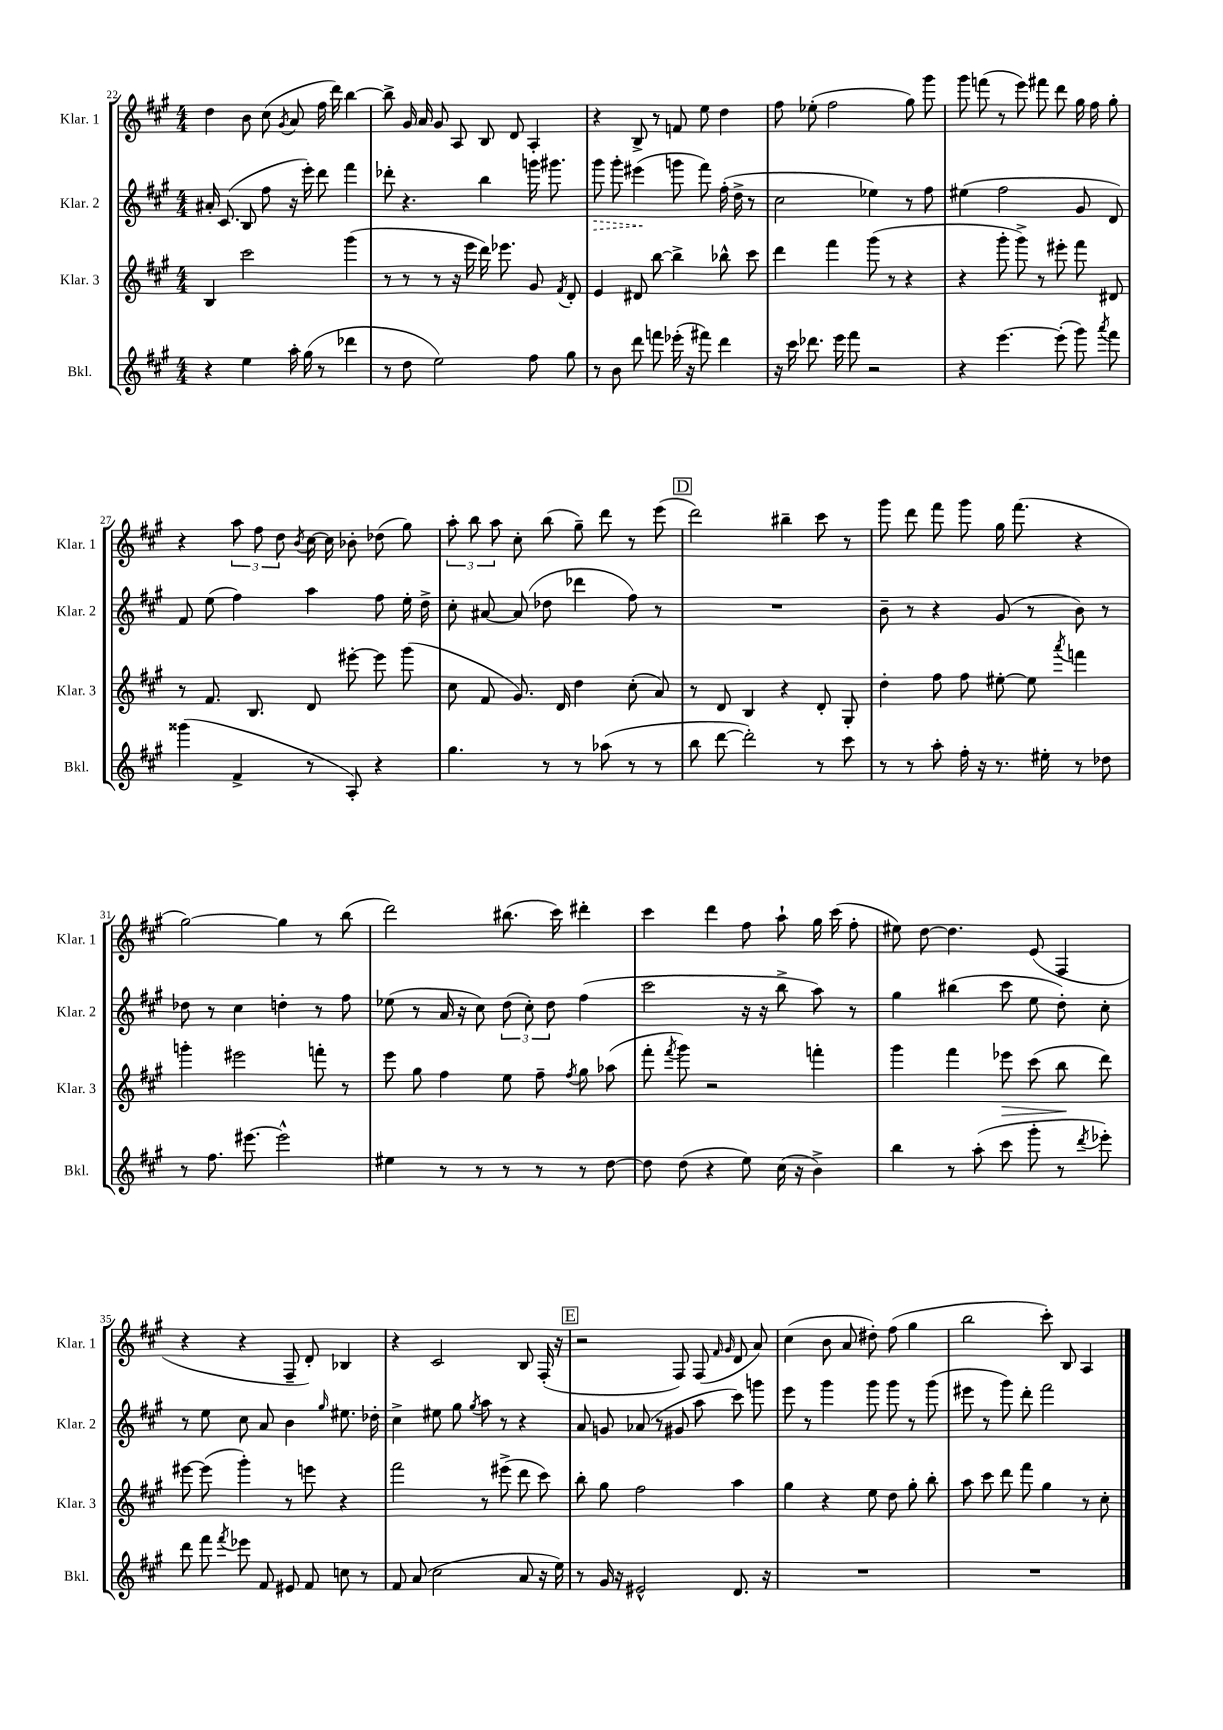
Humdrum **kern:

**kern	**kern	**kern	**kern
*staff4	*staff3	*staff2	*staff1
*clefG2	*clefG2	*clefG2	*clefG2
*k[f#c#g#]	*k[f#c#g#]	*k[f#c#g#]	*k[f#c#g#]
*M4/4	*M4/4	*M4/4	*M4/4
4r	4B	16a#'	4dd
.	.	(8.c#	.
4ee	2ccc#	8B	8b
.	.	8ff#	(8cc#
.	.	.	8qg#
16aa'	.	16r	8a
(16gg#	.	16eee')	.
8r	.	8ddd	16ff#
.	.	.	16ddd)
4ddd-	(4ggg#	4fff#	[4bb
=	=	=	=
8r	8r	8ddd-'	8bb^]
8dd	8r	4.r	16g#
.	.	.	16a
2ee)	8r	.	8g#
.	16r	.	8A
.	16eee	.	.
.	16ddd)	4bb	8B
.	8.eee-	.	.
.	.	.	8d
8ff#	8g#	16ggg	4A'
.	.	8.ggg#	.
.	8qf#	.	.
8gg#	8d'	.	.
=	=	=	=
8r	4e	8ggg#	4r
8b	.	8ggg#'	.
8ddd	8d#	(4eee#	8B^
8fff	[8bb	.	8r
(16eee-'	4bb^]	8ggg	8f
16r	.	.	.
8fff#)	.	8fff#)	8ee
4ddd	8bb-^^	(16ff#'	4dd
.	.	16dd^	.
.	8ccc#	8r	.
=	=	=	=
16r	4ddd	2cc#	8ff#
16ccc#	.	.	.
8.ddd-	.	.	(8ee-'
.	4fff#	.	2ff#
16eee	.	.	.
8fff#	.	.	.
2r	(8ggg#	4ee-)	.
.	8r	.	.
.	4r	8r	8gg#)
.	.	8ff#	8ggg#
=	=	=	=
4r	4r	(4ee#	8ggg#
.	.	.	(8fff
[4.eee	8ggg#'	2ff#	8r
.	8ggg#^)	.	8eee)
.	8r	.	8fff#
(8eee']	8eee#'	.	8ddd
8ggg#)	8fff#	8g#	16gg#
.	.	.	16ff#
8qaaa	.	.	.
8fff#	8d#	8d)	8gg#'
=	=	=	=
(4ggg##	8r	8f#	4r
.	8.f#	(8ee	.
4f#^	.	4ff#)	12aa
.	8.B	.	.
.	.	.	12ff#
.	.	.	12dd
.	.	.	8qb
8r	8d	4aa	[16cc#
.	.	.	16cc#]
8A')	[8eee#'	.	8b-'
4r	8eee#]	8ff#	(8dd-
.	(8ggg#	16ee'	8gg#)
.	.	16dd^	.
=	=	=	=
4.gg#	8cc#	8cc#'	12aa'
.	.	.	12bb
.	8f#	[8a#	.
.	.	.	12aa
.	8.g#)	(8a#]	8cc#'
8r	.	8dd-	(8bb
.	16d	.	.
8r	4dd	4ddd-	8gg#~)
(8aa-	.	.	8ddd
8r	(8cc#'	8ff#)	8r
8r	8a)	8r	(8eee
=	=	=	=
8bb	8r	1r	2ddd)
[8ddd	8d	.	.
2ddd'])	4B	.	.
.	4r	.	4bb#~
8r	8d'	.	8ccc#
8ccc#	8G#'	.	8r
=	=	=	=
8r	4dd'	8b~	8ggg#
8r	.	8r	8ddd
8aa'	8ff#	4r	8fff#
16ff#'	8ff#	.	8ggg#
16r	.	.	.
8.r	[8ee#'	(8g#	16gg#
.	.	.	(8.fff#
.	8ee#]	8r	.
16ee#'	.	.	.
.	8qaaa	.	.
8r	4fff	8b)	4r
8dd-	.	8r	.
=	=	=	=
8r	4ggg'	8dd-	[2gg#)
8.ff#	.	8r	.
.	2eee#	4cc#	.
[8.eee#	.	.	.
2eee#^^]	.	4dd'	4gg#]
.	8fff'	8r	8r
.	8r	8ff#	(8bb
=	=	=	=
4ee#	8eee	(8ee-	2ddd)
.	8gg#	8r	.
8r	4ff#	16a	.
.	.	16r	.
8r	.	8cc#)	.
8r	8ee	(12dd	(8.bb#
.	.	12cc#')	.
8r	8ff#~	.	.
.	.	12dd	.
.	.	.	16ccc#)
.	8qff#	.	.
8r	8gg#	(4ff#	4ddd#'
[8dd	(8aa-	.	.
=	=	=	=
8dd]	8fff#'	2ccc#	4ccc#
.	8qfff#	.	.
(8dd	8ggg#)	.	.
4r	2r	.	4ddd
8ee)	.	16r	8ff#
.	.	16r	.
(16cc#	.	8bb^	8aa`
16r	.	.	.
4b^)	4fff'	8aa)	16gg#
.	.	.	(16ccc#
.	.	8r	8ff#'
=	=	=	=
4bb	4ggg#	4gg#	8ee#)
.	.	.	[8dd
8r	4fff#	(4bb#	4.dd]
(8aa'	.	.	.
8ccc#	8eee-	8ccc#	.
8ggg#'	(8ccc#	8ee	(8e
8r	8bb	8dd')	4F#
8qddd	.	.	.
8eee-')	8ddd)	8cc#'	.
=	=	=	=
8ddd	[8eee#	8r	4r
8fff#	(8eee#]	8ee	.
8qfff#	.	.	.
8eee-	4ggg#')	8cc#	4r
8f#	.	8a	.
8e#	8r	4b	8F#~
8f#	8eee	.	8d')
.	.	16qqgg#	.
8cc	4r	8.ee#	4B-
8r	.	.	.
.	.	16dd-'	.
=	=	=	=
8f#	2fff#	4cc#^	4r
(8a	.	.	.
2cc#	.	8ee#	2c#
.	.	8gg#	.
.	.	8qgg#	.
.	8r	8aa	.
.	(8eee#^	8r	.
8a	8ddd	4r	8B
16r	8ccc#)	.	(16F#'
16ee)	.	.	16r
=	=	=	=
8r	8bb'	8a	2r
16g#	8gg#	8g	.
16r	.	.	.
2e#^^	2ff#	(8a-	.
.	.	8r	.
.	.	8g#	8F#)
.	.	8aa	(8F#
.	.	.	16qqf#
.	.	.	16qqg#
8.d	4aa	8ccc#)	8d
.	.	8ggg	8a)
16r	.	.	.
=	=	=	=
1r	4gg#	8eee	(4cc#
.	.	8r	.
.	4r	4ggg#	8b
.	.	.	8a
.	8ee	8ggg#	8dd#')
.	8dd	8ggg#	(8ff#
.	8gg#'	8r	4gg#
.	8bb'	(8ggg#	.
=	=	=	=
1r	8aa	8eee#	2bb
.	8ccc#	8r	.
.	8ddd	8ggg#)	.
.	8fff#	8ddd'	.
.	4gg#	2fff#	8ccc#')
.	.	.	8B
.	8r	.	4A
.	8cc#'	.	.
==	==	==	==
*-	*-	*-	*-
